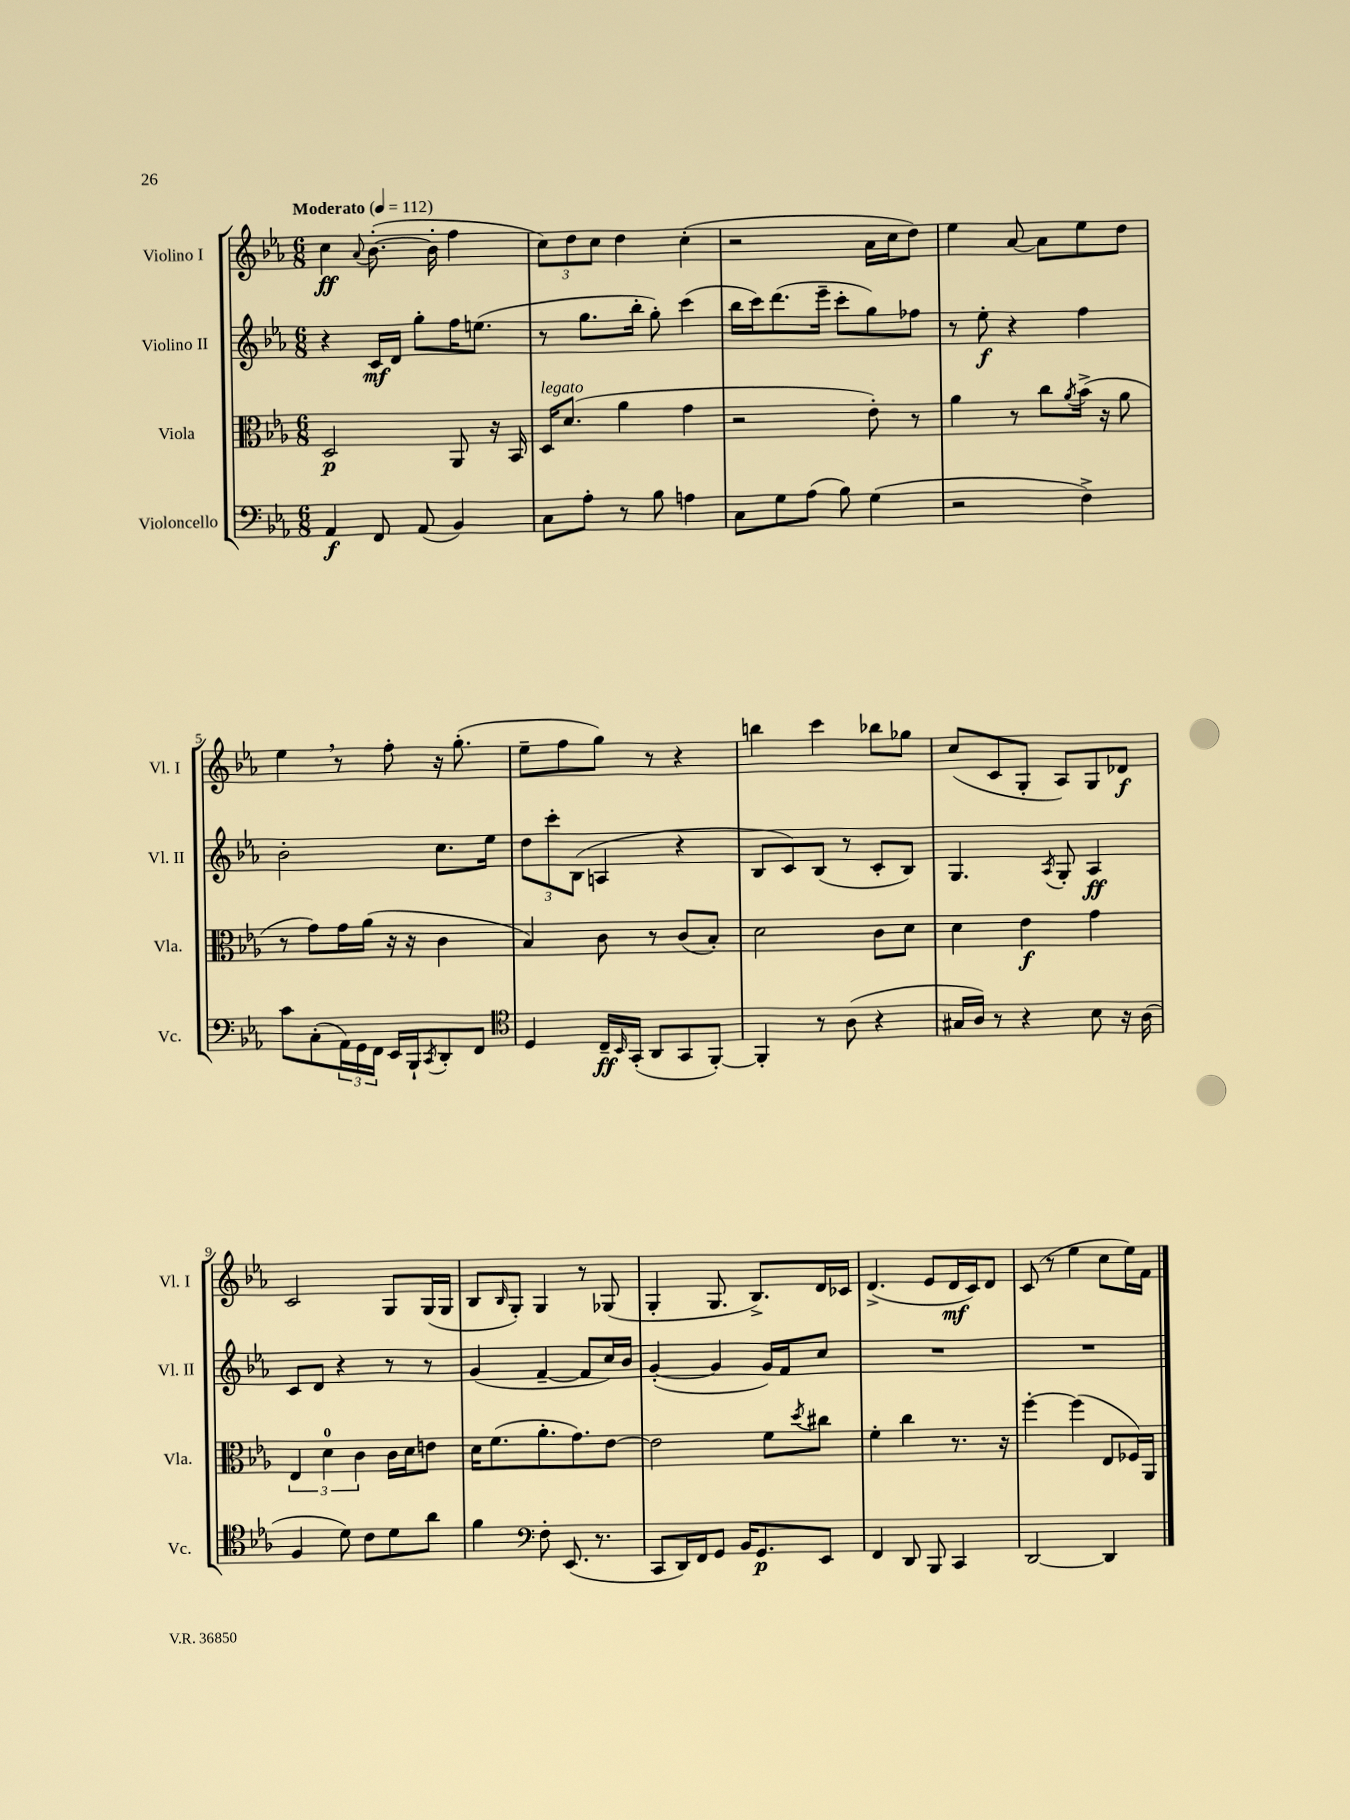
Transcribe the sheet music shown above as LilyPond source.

<<
\new StaffGroup <<
\new Staff = "s0" \with { instrumentName = "Violino I" shortInstrumentName = "Vl. I" } {
    \clef treble \key ees \major \numericTimeSignature \time 6/8 \tempo "Moderato" 4 = 112
    c''4\ff \appoggiatura { aes'8 } bes'8.~-.( bes'16-. f''4 |
    \tuplet 3/2 { c''8) d''8 c''8 } d''4 c''4-.( |
    r2 aes'16 c''16 d''8) |
    ees''4 aes'8~ aes'8 ees''8 d''8 |
    ees''4 \breathe r8 f''8-. r16 g''8.-.( |
    ees''8-- f''8 g''8) r8 r4 |
    b''4 c'''4 bes''8 ges''8 |
    c''8( c'8 g8-. aes8) g8 des'8\f |
    c'2 g8 g16( g16 |
    bes8 \grace { bes16 } g8-.) g4 r8 ges8( |
    g4-. g8. bes8.->) d'16 ces'16 |
    d'4.->( ees'8 d'16\mf c'16) d'8 |
    c'8( r8 ees''4 c''8 ees''16) f'16 \bar "|." |
}
\new Staff = "s1" \with { instrumentName = "Violino II" shortInstrumentName = "Vl. II" } {
    \clef treble \key ees \major \numericTimeSignature \time 6/8
    r4 c'16\mf d'16 g''8-. f''16 e''8.( |
    r8 g''8. bes''16-. g''8-.) c'''4( |
    bes''16 c'''16) d'''8.( ees'''16-- c'''8-. g''8) fes''8 |
    r8 ees''8-.\f r4 f''4 |
    bes'2-. c''8. ees''16 |
    \tuplet 3/2 { d''8 c'''8-. bes8( } a4 r4 |
    bes8 c'8) bes8( r8 c'8-. bes8) |
    g4. \acciaccatura { aes8 } g8-. aes4\ff |
    c'8 d'8 r4 r8 r8 |
    g'4( f'4~-- f'8 c''16) bes'16 |
    g'4~-.( g'4 g'16) f'16 c''8 |
    R2. |
    R2. \bar "|." |
}
\new Staff = "s2" \with { instrumentName = "Viola" shortInstrumentName = "Vla." } {
    \clef alto \key ees \major \numericTimeSignature \time 6/8
    d2\p aes,8 r16 bes,16 |
    d16^\markup { \italic "legato" } d'8.( aes'4 g'4 |
    r2 ees'8-.) r8 |
    aes'4 r8 c''8 \acciaccatura { aes'8 } bes'16->( r16 aes'8 |
    r8 g'8) g'16 aes'16( r16 r16 c'4 |
    bes4) c'8 r8 c'8( bes8-.) |
    d'2 c'8 d'8 |
    d'4 ees'4\f g'4 |
    \tuplet 3/2 { ees4 d'4-0 c'4 } c'16 d'16 e'8 |
    d'16 f'8.( aes'8.-. g'8.) ees'8~ |
    ees'2 f'8 \acciaccatura { d''8 } cis''8 |
    f'4-. c''4 r8. r16 |
    f''4~-. f''4( ees8 fes16) aes,16 \bar "|." |
}
\new Staff = "s3" \with { instrumentName = "Violoncello" shortInstrumentName = "Vc." } {
    \clef bass \key ees \major \numericTimeSignature \time 6/8
    aes,4\f f,8 aes,8( bes,4) |
    c8 aes8-. r8 bes8 a4 |
    c8 g8 aes8( bes8) g4( |
    r2 f4->) |
    c'8 c8-.( \tuplet 3/2 { aes,16) g,16 f,16 } ees,16 bes,,16-! \acciaccatura { c,8 } d,8-. f,8 |
    \clef tenor d4 c16--\ff \grace { bes,16 } g,16-.( aes,8 g,8 f,8~-.) |
    f,4-. r8 aes8( r4 |
    gis16 aes16) r8 r4 bes8 r16 aes16( |
    f4 d'8) c'8 d'8 aes'8 |
    f'4 \clef bass f8-. ees,8.( r8. |
    c,8 d,16) f,16 g,8 bes,16 g,8.\p ees,8 |
    f,4 d,8 bes,,8 c,4 |
    d,2~ d,4 \bar "|." |
}
>>
>>
